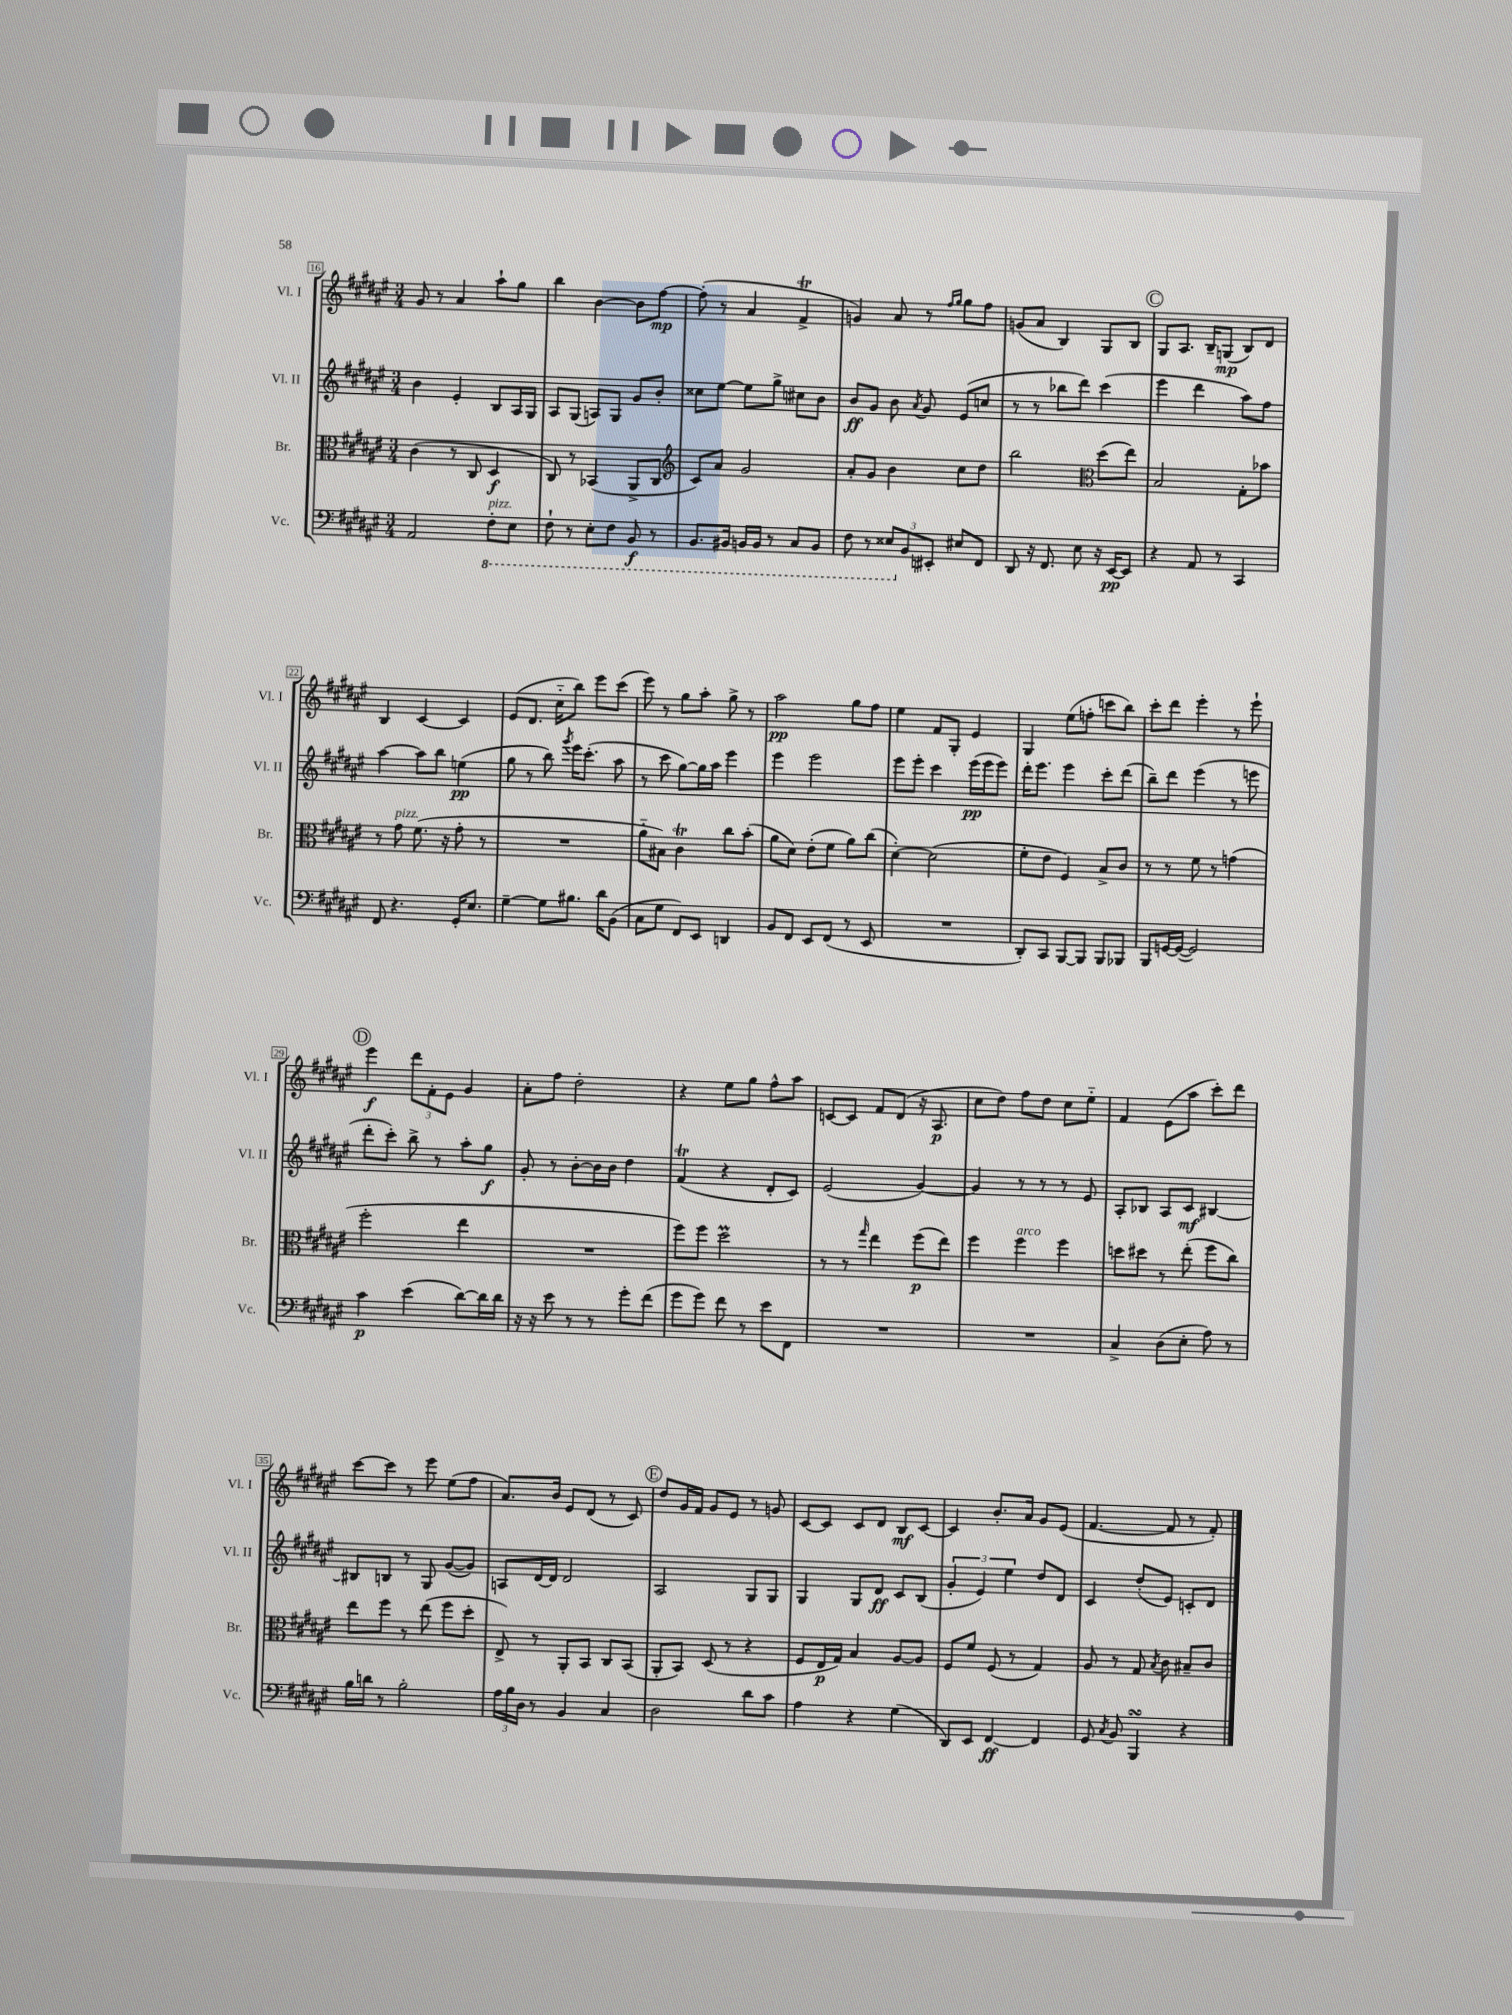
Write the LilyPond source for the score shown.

<<
\new StaffGroup <<
\new Staff = "s0" \with { instrumentName = "Vl. I" shortInstrumentName = "Vl. I" } {
    \clef treble \key fis \major \numericTimeSignature \time 3/4
    \autoBeamOff gis'8 r8 ais'4 ais''8[-! gis''8] |
    b''4 b'4~ b'8[ fis''8]~\mp |
    fis''8-.( r8 ais'4 fis'4->\trill |
    g'4) ais'8 r8 \grace { fis''16[ gis''16] } gis''8[ fis''8] |
    g'8[( ais'8] b4) gis8[ b8] |
    \mark \markup { \circle "C" } gis8[ ais8.] b16[-- g8]\mp( b8[) dis'8] |
    b4 cis'4~ cis'4 |
    eis'8[( dis'8.] cis''16[-_ b''8]) eis'''8[ cis'''8]( |
    eis'''8) r8 gis''8[ ais''8]-. gis''8-> r8 |
    ais''2\pp gis''8[ fis''8] |
    eis''4 fis'8[ gis8]-. eis'4 |
    gis4 eis''8[( f''8]-. c'''8[ b''8]) |
    cis'''8[-. dis'''8] eis'''4-. r8 eis'''8-! |
    \mark \markup { \circle "D" } eis'''4\f \tuplet 3/2 { dis'''8[ fis'8-. eis'8] } gis'4 |
    ais'8[-. fis''8] dis''2-. |
    r4 eis''8[ gis''8] fis''8[-^ ais''8] |
    c'8[~ c'8] fis'8[ dis'8]( r16 ais8.\p |
    cis''8[ dis''8]) fis''8[ dis''8] cis''8[ eis''8]-_ |
    fis'4 eis'8[( ais''8] cis'''8[-.) dis'''8] |
    cis'''8[~ cis'''8] r8 eis'''8 eis''8[( fis''8] |
    ais'8.[) b'16] eis'8[ dis'8]( r8 cis'8) |
    \mark \markup { \circle "E" } dis''8[ gis'16 fis'16] gis'8[ eis'8] r8 g'8 |
    cis'8[~ cis'8] cis'8[ dis'8] b8[\mf cis'8]~ |
    cis'4 b'8.[-. ais'16] gis'8[ eis'8]( |
    fis'4.~ fis'8 r8 fis'8-.) \bar "|." |
}
\new Staff = "s1" \with { instrumentName = "Vl. II" shortInstrumentName = "Vl. II" } {
    \clef treble \key fis \major \numericTimeSignature \time 3/4
    \autoBeamOff b'4 eis'4-. b8[ ais16 gis16] |
    ais8[ gis8]( a8[) gis8] gis'8[ b'8]-. |
    cisis''8[ eis''8]~ eis''8[ gis''8]-> cis''8[ b'8] |
    b'8[\ff gis'8] b'8 \acciaccatura { ais'8 } gis'8 eis'8[( c''8] |
    r8 r8 bes''8[ dis'''8]) cis'''4( |
    \mark \markup { \circle "C" } eis'''4 dis'''4 ais''8[) fis''8] |
    ais''4~ ais''8[ b''8] e''4\pp( |
    gis''8 r8 b''8) \acciaccatura { gis'''8 } eis'''16[ cis'''8.]-.( ais''8 |
    r8 cis'''8 gis''8[~) gis''16 ais''16] eis'''4 |
    eis'''4 eis'''2 |
    eis'''8[ eis'''8]-. cis'''4 eis'''16[\pp( eis'''16 eis'''8]) |
    dis'''16[-. eis'''8.] eis'''4 cis'''8[-. dis'''8]( |
    b''8[--) dis'''8] eis'''4( r8 e'''8 |
    \mark \markup { \circle "D" } dis'''8[-. cis'''8]-.) b''8-> r8 ais''8[-. gis''8]\f |
    gis'8-. r8 b'8[~-. b'16 b'16] dis''4 |
    fis'4\trill( r4 dis'8[-. cis'8]) |
    eis'2( gis'4~) |
    gis'4 r8 r8 r8 eis'8 |
    ais8[-. bes8] ais8[ cis'8]\mf bis4~ |
    bis8[ b8] r8 gis8 gis'8[~( gis'8]) |
    a8[ dis'16~ dis'16] dis'2 |
    \mark \markup { \circle "E" } ais2 gis8[ gis8] |
    gis4 gis8[ dis'8]\ff cis'8[ b8]( |
    \tuplet 3/2 { gis'4-. eis'4) eis''4 } dis''8[ dis'8] |
    cis'4 dis''8[-.( eis'8]) c'8[-. dis'8] \bar "|." |
}
\new Staff = "s2" \with { instrumentName = "Br." shortInstrumentName = "Br." } {
    \clef alto \key fis \major \numericTimeSignature \time 3/4
    \autoBeamOff cis'4( r8 cis8 dis4\f |
    cis8) r8 bes,4( ais,8[-> cis8] |
    \clef treble cis'8[) ais'8] gis'2 |
    ais'8[-. gis'8] b'4 cis''8[ dis''8] |
    b''2 \clef alto dis''8[( eis''8]) |
    \mark \markup { \circle "C" } b2 gis8[-. bes'8] |
    r8 gis'8^\markup { \italic "pizz." } fis'8.( r16 gis'8-. r8 |
    R2. |
    ais'8[-_ bis8]) cis'4\trill cis''8[ b'8]-.( |
    ais'8[ dis'8]) eis'8[-.( fis'8] ais'8[) cis''8]( |
    dis'4~-.) dis'2( |
    fis'8[-. eis'8] fis4) b8[-> cis'8] |
    r8 r8 fis'8 r8 g'4( |
    \mark \markup { \circle "D" } fis''2-. eis''4 |
    R2. |
    fis''8[) fis''8] dis''2\prall |
    r8 r8 \grace { gis''16 } eis''4 fis''8[\p( eis''8]) |
    fis''4 fis''4^\markup { \italic "arco" } fis''4 |
    d''8[ dis''8] r8 eis''8-.( fis''8[ cis''8]) |
    eis''8[ fis''8] r8 eis''8( fis''8[ dis''8]-. |
    eis8->) r8 ais,8[-. b,8] cis8[ b,8]( |
    \mark \markup { \circle "E" } ais,8[-. b,8]) dis8( r8 r4 |
    fis8[ eis16\p gis16]) b4 ais8[~ ais8] |
    fis8[ fis'8] fis8( r8 gis4) |
    ais8 r8 gis8 \acciaccatura { b8 } cis'8 bis8[-- cis'8] \bar "|." |
}
\new Staff = "s3" \with { instrumentName = "Vc." shortInstrumentName = "Vc." } {
    \clef bass \key fis \major \numericTimeSignature \time 3/4
    \autoBeamOff ais,2 \ottava #-1 fis,8[-.^\markup { \italic "pizz." } eis,8] |
    fis,8-! r8 eis,8[-. fis,8] b,,8\f r8 |
    b,,8.[ bis,,16] b,,16[ b,,16] r8 cis,8[ b,,8] |
    fis,8 r8 \tuplet 3/2 { eisis,8[ \ottava #0 b,8 eis,8]-. } eis!8[ fis,8] |
    dis,8 r16 fis,8. eis8 r16 eis,16[~\pp eis,8] |
    \mark \markup { \circle "C" } r4 ais,8 r8 cis,4 |
    fis,8 r4. gis,16[-. eis8.] |
    gis4~-- gis8[ bis8.] dis'16[ b,8]( |
    cis8[ gis8] fis,8[) eis,8] d,4 |
    b,8[ fis,8] eis,8[ fis,8]( r8 eis,8 |
    R2. |
    dis,8[-.) cis,8] b,,8[~ b,,8] b,,8[ bes,,8] |
    b,,8[ g,16~ g,16]~( g,2) |
    \mark \markup { \circle "D" } cis'4\p eis'4( dis'8[~) dis'16 dis'16] |
    r16 r16 eis'8 r8 r8 gis'8[-. fis'8]( |
    gis'8[ gis'8]) fis'8 r8 eis'8[ fis,8] |
    R2. |
    R2. |
    cis4-> dis8[( eis8]-. ais8) r8 |
    b16[ d'16] r8 b2-. |
    \tuplet 3/2 { ais16[ b16 dis16] } r8 b,4 cis4 |
    \mark \markup { \circle "E" } dis2 dis'8[ cis'8] |
    ais4 r4 gis4( |
    dis,8[) eis,8] fis,4~\ff fis,4 |
    gis,8 \acciaccatura { cis8 } b,8 b,,4\turn r4 \bar "|." |
}
>>
>>
\layout { \context { \Score currentBarNumber = #16 \override BarNumber.stencil = #(make-stencil-boxer 0.1 0.3 ly:text-interface::print) } }
